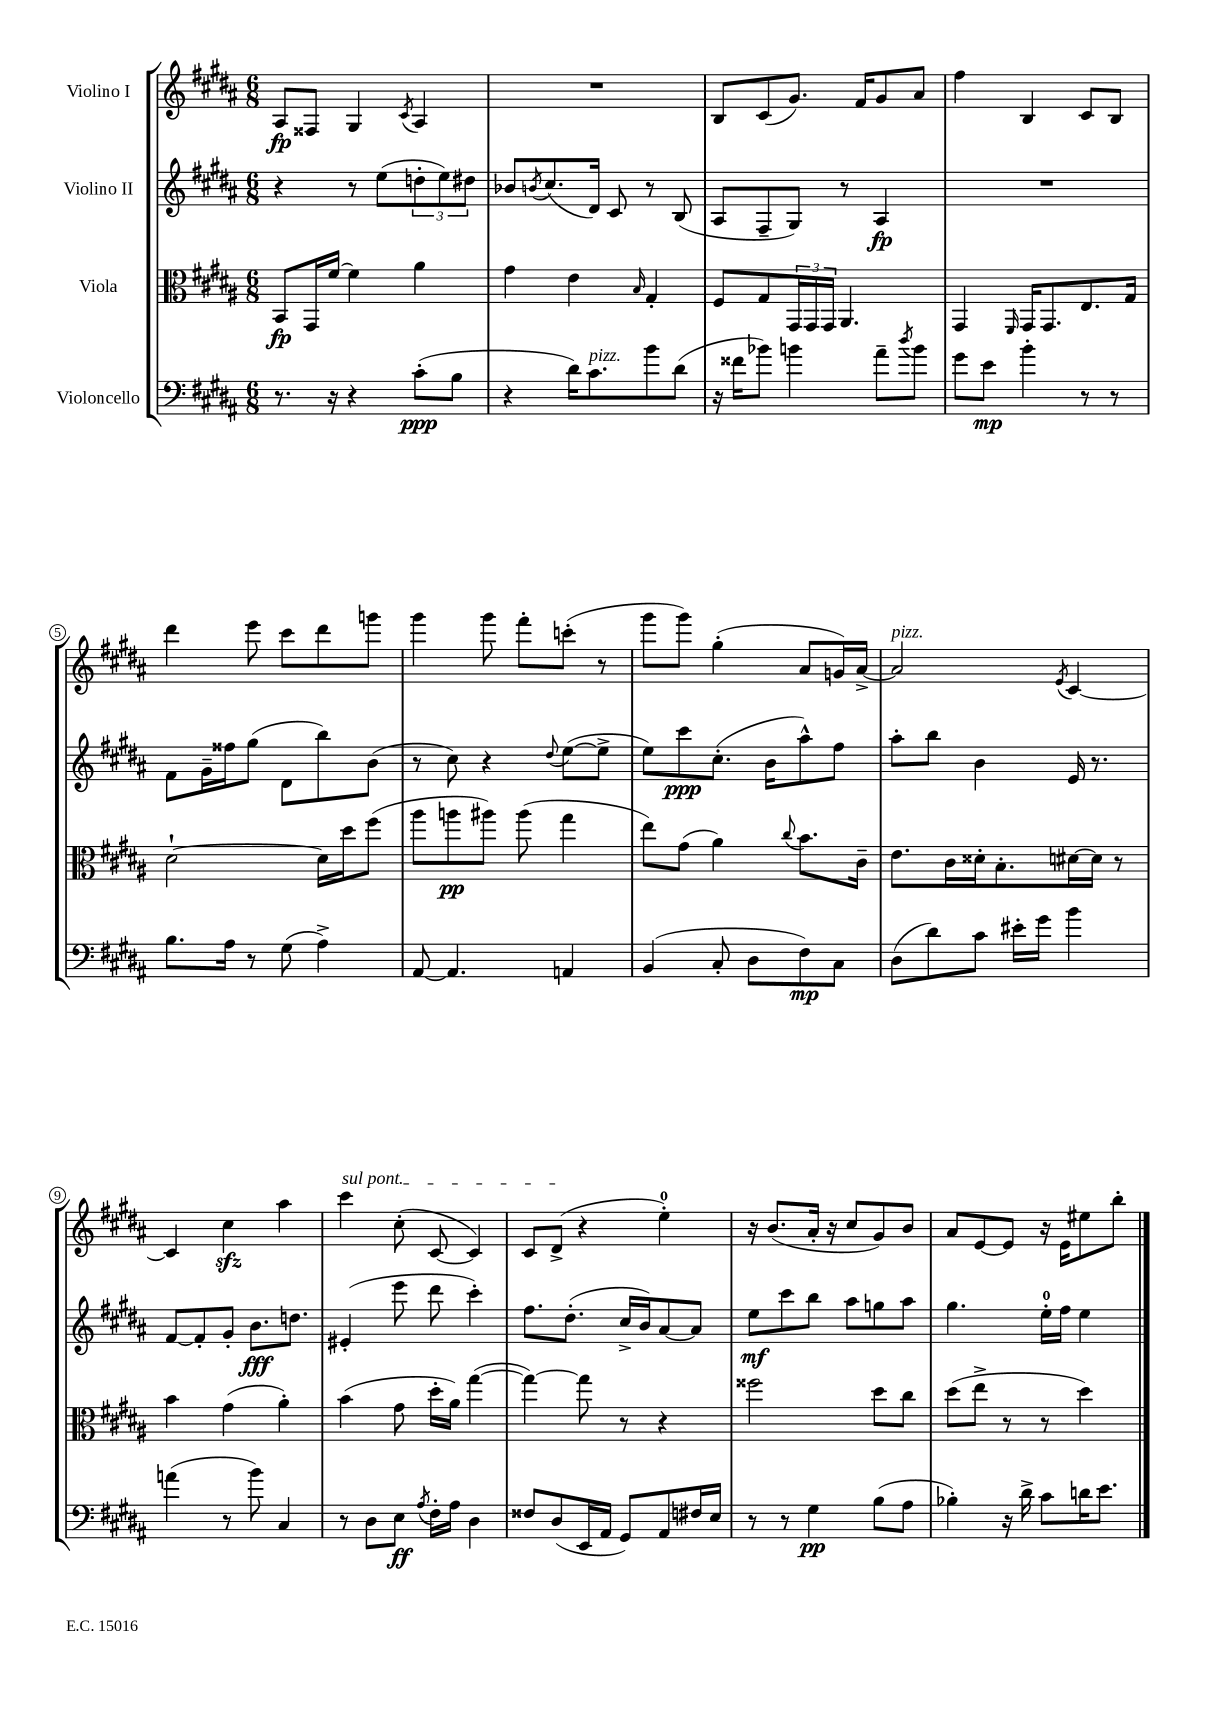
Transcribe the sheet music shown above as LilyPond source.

<<
\new StaffGroup <<
\new Staff = "s0" \with { instrumentName = "Violino I" } {
    \clef treble \key b \major \numericTimeSignature \time 6/8
    ais8\fp fisis8 gis4 \acciaccatura { cis'8 } ais4 |
    R2. |
    b8 cis'8( gis'8.) fis'16 gis'8 ais'8 |
    fis''4 b4 cis'8 b8 |
    dis'''4 e'''8 cis'''8 dis'''8 g'''8 |
    gis'''4 gis'''8 fis'''8-. c'''8-.( r8 |
    gis'''8 gis'''8) gis''4-.( ais'8 g'16) ais'16~-> |
    ais'2^\markup { \italic "pizz." } \acciaccatura { e'8 } cis'4~ |
    cis'4 cis''4\sfz ais''4 |
    \once \override TextSpanner.bound-details.left.text = \markup { \italic "sul pont." } cis'''4\startTextSpan cis''8-.( cis'8~ cis'4) |
    cis'8 dis'8->\stopTextSpan( r4 e''4-0-.) |
    r16 b'8.( ais'16-. r16 cis''8 gis'8) b'8 |
    ais'8 e'8~ e'8 r16 e'16 eis''8 b''8-. \bar "|." |
}
\new Staff = "s1" \with { instrumentName = "Violino II" } {
    \clef treble \key b \major \numericTimeSignature \time 6/8
    r4 r8 e''8( \tuplet 3/2 { d''8-. e''8) dis''8 } |
    bes'8 \acciaccatura { b'8 } cis''8.( dis'16) cis'8 r8 b8( |
    ais8 fis8-- gis8) r8 ais4\fp |
    R2. |
    fis'8 gis'16-- fisis''16 gis''8( dis'8 b''8) b'8( |
    r8 cis''8) r4 \appoggiatura { dis''8 } e''8~( e''8-> |
    e''8) cis'''8\ppp cis''8.-.( b'16 ais''8-^) fis''8 |
    ais''8-. b''8 b'4 e'16 r8. |
    fis'8~ fis'8-. gis'8-. b'8.\fff d''8. |
    eis'4-.( e'''8 dis'''8 cis'''4-.) |
    fis''8. dis''8.-.( cis''16-> b'16) ais'8~ ais'8 |
    e''8\mf cis'''8 b''8 ais''8 g''8 ais''8 |
    gis''4. e''16-0-. fis''16 e''4 \bar "|." |
}
\new Staff = "s2" \with { instrumentName = "Viola" } {
    \clef alto \key b \major \numericTimeSignature \time 6/8
    b,8\fp gis,16 fis'16~ fis'4 ais'4 |
    gis'4 e'4 \grace { b16 } gis4-. |
    fis8 gis8 \tuplet 3/2 { gis,16 gis,16 gis,16 } ais,4. |
    gis,4 \grace { fis,16 } gis,16 gis,8. e8. gis16 |
    dis'2~-! dis'16 dis''16 fis''8( |
    ais''8 a''8\pp ais''8) ais''8( gis''4 |
    e''8) gis'8( ais'4) \appoggiatura { cis''8 } b'8. cis'16-- |
    e'8. cis'16 disis'16-. b8.-. dis'16~ dis'16 r8 |
    b'4 gis'4( ais'4-.) |
    b'4( gis'8 dis''16-. ais'16) gis''4~( |
    gis''4~) gis''8 r8 r4 |
    fisis''2 dis''8 cis''8 |
    dis''8( e''8-> r8 r8 dis''4) \bar "|." |
}
\new Staff = "s3" \with { instrumentName = "Violoncello" } {
    \clef bass \key b \major \numericTimeSignature \time 6/8
    r8. r16 r4 cis'8-.\ppp( b8 |
    r4 dis'16) cis'8.^\markup { \italic "pizz." } b'8 dis'8( |
    r16 fisis'16 bes'8) b'4 ais'8-- \acciaccatura { dis''8 } b'8 |
    gis'8 e'8\mp b'4-. r8 r8 |
    b8. ais16 r8 gis8( ais4->) |
    ais,8~ ais,4. a,4 |
    b,4( cis8-. dis8 fis8\mp) cis8 |
    dis8( dis'8) cis'8 eis'16-. gis'16 b'4 |
    a'4( r8 b'8) cis4 |
    r8 dis8 e8\ff \acciaccatura { ais8 } fis16-. ais16 dis4 |
    fisis8 dis8( e,16 ais,16 gis,8) ais,8 fis16 e16 |
    r8 r8 gis4\pp b8( ais8 |
    bes4-.) r16 dis'16-> cis'8 d'16 e'8. \bar "|." |
}
>>
>>
\layout { \context { \Score \override BarNumber.stencil = #(make-stencil-circler 0.1 0.3 ly:text-interface::print) } }
